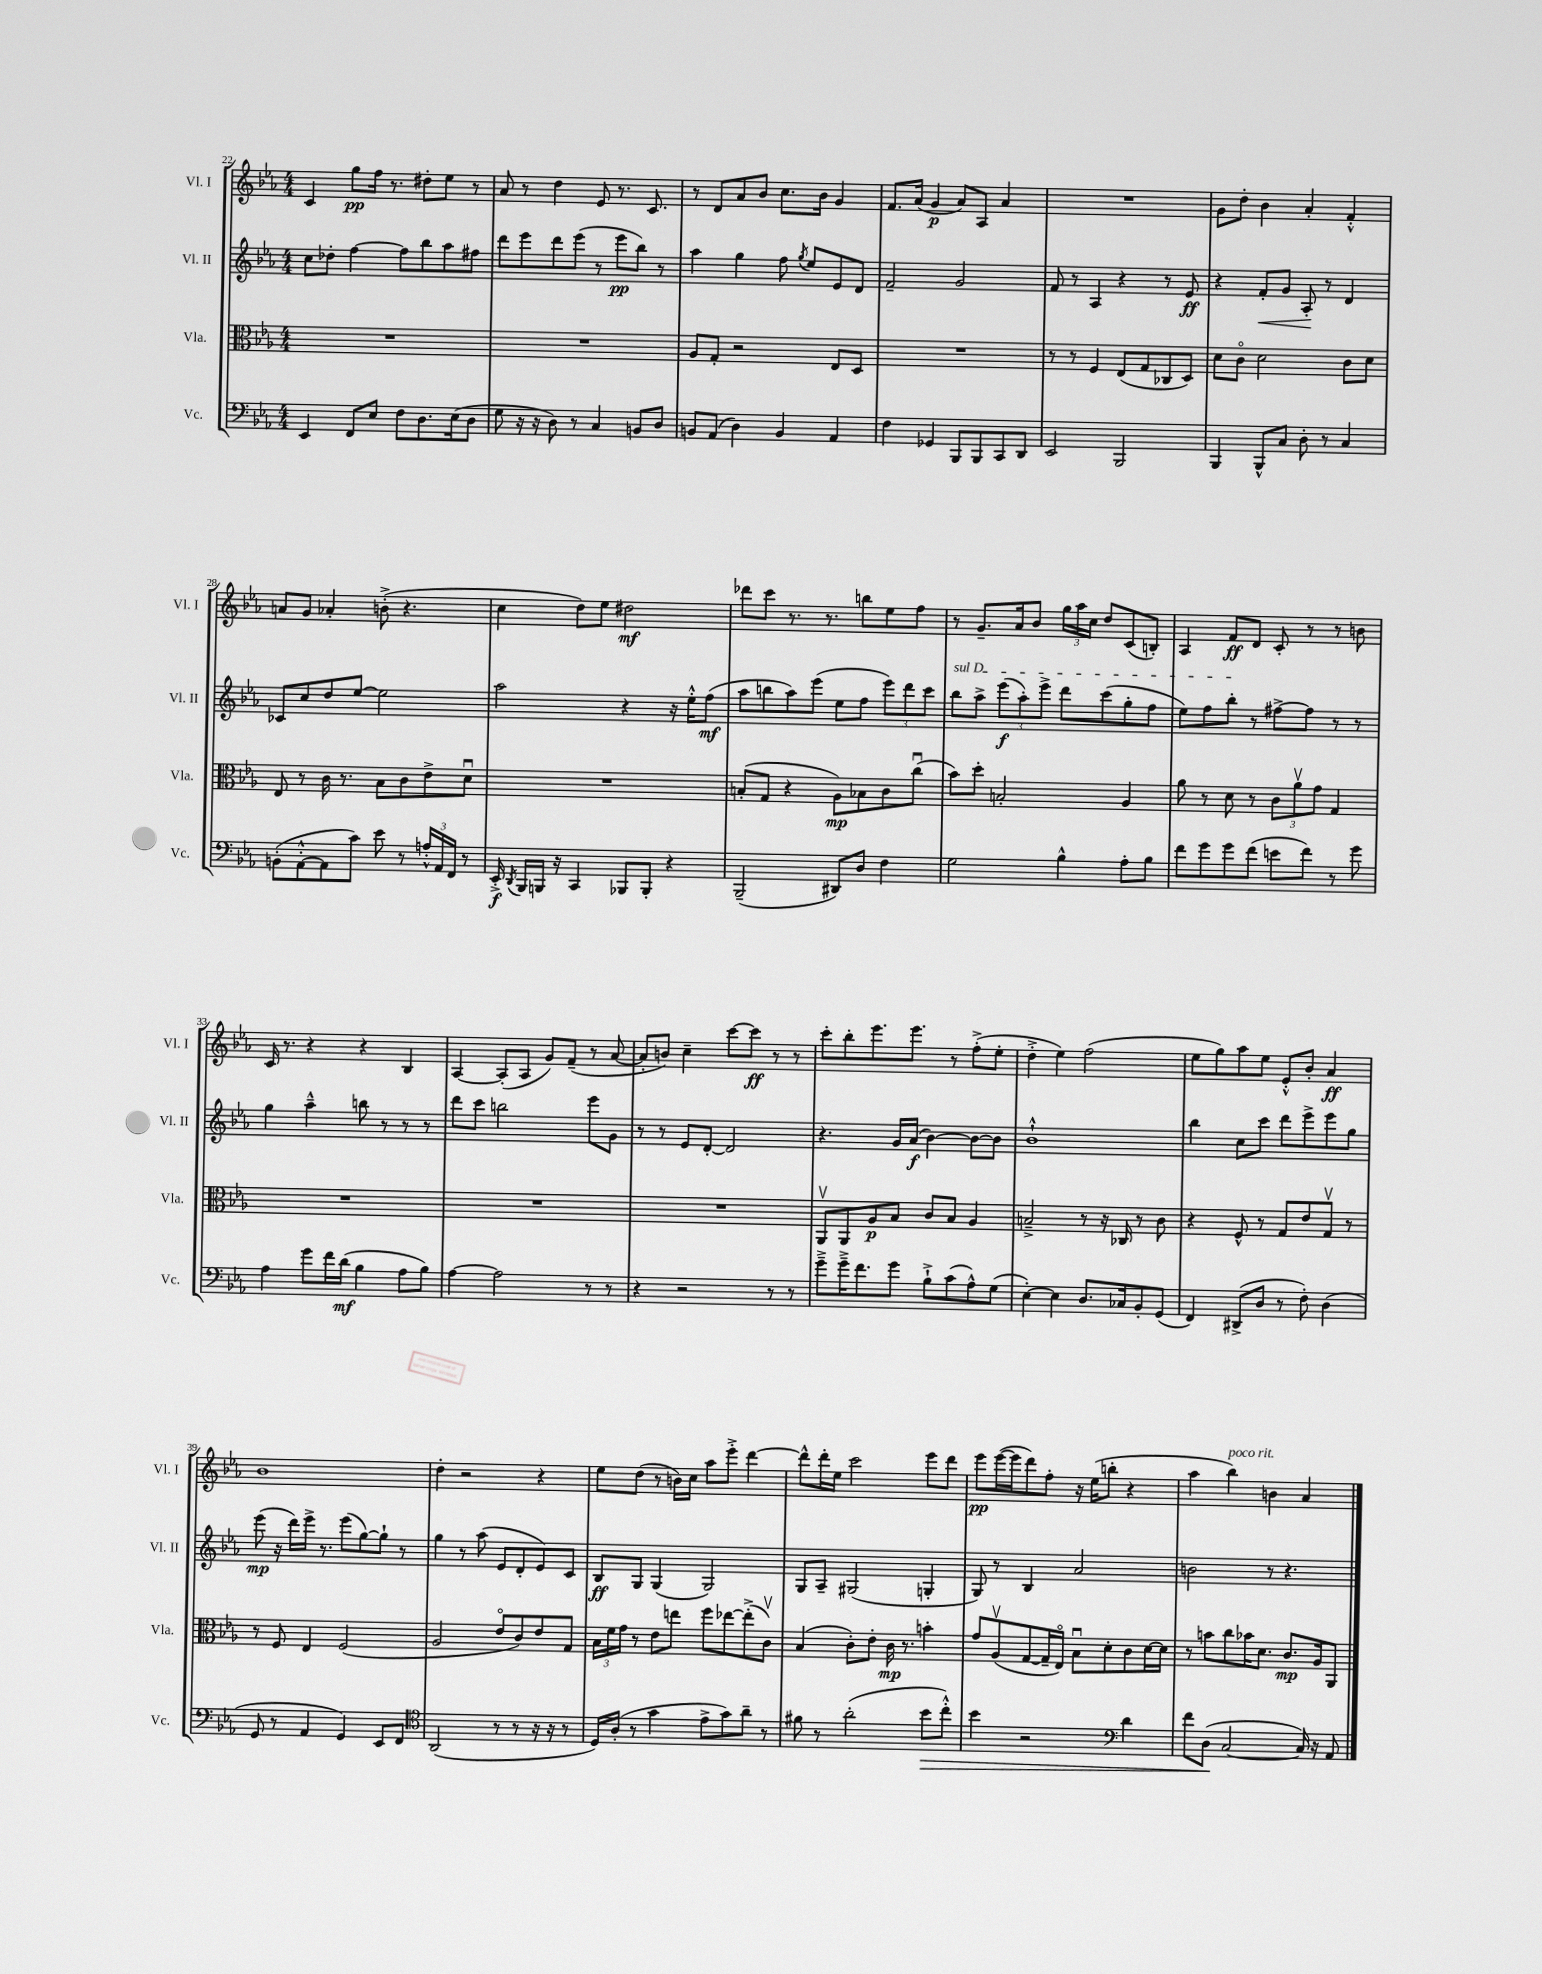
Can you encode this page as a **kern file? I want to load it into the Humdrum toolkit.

**kern	**dynam	**kern	**dynam	**kern	**dynam	**kern	**dynam
*part4	*part4	*part3	*part3	*part2	*part2	*part1	*part1
*staff4	*staff4	*staff3	*staff3	*staff2	*staff2	*staff1	*staff1
*I"Vc.	*	*I"Vla.	*	*I"Vl. II	*	*I"Vl. I	*
*I'Vc.	*	*I'Vla.	*	*I'Vl. II	*	*I'Vl. I	*
*clefF4	*	*clefC3	*	*clefG2	*	*clefG2	*
*k[b-e-a-]	*	*k[b-e-a-]	*	*k[b-e-a-]	*	*k[b-e-a-]	*
*M4/4	*	*M4/4	*	*M4/4	*	*M4/4	*
=22	=22	=22	=22	=22	=22	=22	=22
4EE-/	.	1r	.	8cc\L	.	4c/	.
.	.	.	.	8dd-X'\J	.	.	.
8FF/L	.	.	.	[4ff\	.	8gg\L	pp
8E-/J	.	.	.	.	.	16ff\Jk	.
.	.	.	.	.	.	8.r	.
8F\L	.	.	.	8ff\L]	.	.	.
8.D\	.	.	.	8bb-\	.	8dd#X'\L	.
.	.	.	.	8aa-\	.	8ee-\J	.
(16E-\k	.	.	.	.	.	.	.
8D\J	.	.	.	8ff#X\J	.	8r	.
=23	=23	=23	=23	=23	=23	=23	=23
8G\	.	1r	.	8ddd\L	.	8a-/	.
16r	.	.	.	8eee-\	.	8r	.
16r	.	.	.	.	.	.	.
8D\)	.	.	.	8ddd\	.	4dd\	.
8r	.	.	.	(8eee-\J	.	.	.
4C/	.	.	.	8r	.	8e-/	.
.	.	.	.	8eee-\L	pp	8.r	.
8BBn/L	.	.	.	8bb-\J)	.	.	.
.	.	.	.	.	.	8.c/	.
8D/J	.	.	.	8r	.	.	.
=24	=24	=24	=24	=24	=24	=24	=24
8BBn/L	.	8A-/L	.	4aa-\	.	8r	.
(8AA-/J	.	8G'/J	.	.	.	8d/L	.
4D\)	.	2r	.	4gg\	.	8a-/	.
.	.	.	.	.	.	8b-/J	.
4BB/	.	.	.	8ff\	.	8.cc\L	.
.	.	.	.	8qgg/	.	.	.
.	.	.	.	8ee-/L	.	.	.
.	.	.	.	.	.	16b-\Jk	.
4AA-/	.	8E-/L	.	8e-/	.	4g/	.
.	.	8D/J	.	8d/J	.	.	.
=25	=25	=25	=25	=25	=25	=25	=25
4F\	.	1r	.	2f~/	.	8.f/L	.
.	.	.	.	.	.	(16a-/Jk	.
4GG-X/	.	.	.	.	.	4g/	p
8BBB-/L	.	.	.	2g/	.	8a-/L)	.
8BBB-/	.	.	.	.	.	8A-/J	.
8CC/	.	.	.	.	.	4a-/	.
8DD/J	.	.	.	.	.	.	.
=26	=26	=26	=26	=26	=26	=26	=26
2EE-/	.	8r	.	8f/	.	1r	.
.	.	8r	.	8r	.	.	.
.	.	4F/	.	4A-/	.	.	.
2BBB-/	.	(8E-/L	.	4r	.	.	.
.	.	8G/	.	.	.	.	.
.	.	8C-X/	.	8r	.	.	.
.	.	8D/J)	.	8e-/	ff	.	.
=27	=27	=27	=27	=27	=27	=27	=27
4BBB-/	.	8d\L	.	4r	.	8g\L	.
.	.	8c\J	.	.	.	8dd'\J	.
!	!	!	!	!	!LO:HP:b	!	!
8BBB-^^/L	.	2d\	.	8f'/L	<	4b-\	.
8C/J	.	.	.	8g/J	.	.	.
8D'\	.	.	.	8A-'/	.	4a-'/	.
8r	.	.	.	8r	[	.	.
4C/	.	8c\L	.	4d/	.	4f'^^/	.
.	.	8d\J	.	.	.	.	.
!!LO:LB:g=z
=28	=28	=28	=28	=28	=28	=28	=28
(8BBn'\L	.	8E-/	.	8c-X/L	.	8an/L	.
[8AA-'^^\	.	8r	.	8cc/	.	8g/J	.
8AA-\]	.	16c\	.	8dd/	.	4a-X'/	.
.	.	8.r	.	.	.	.	.
8c\J)	.	.	.	[8ee-/J	.	.	.
8e-\	.	8B-\L	.	2ee-\]	.	(8bn'^\	.
8r	.	8c\	.	.	.	4.r	.
24An'^^/LL	.	8e-^\	.	.	.	.	.
24AA-/	.	.	.	.	.	.	.
24FF/JJ	.	.	.	.	.	.	.
8r	.	8du\J	.	.	.	.	.
=29	=29	=29	=29	=29	=29	=29	=29
16EE-'^/	f	1r	.	2aa-\	.	4cc\	.
8qDD/	.	.	.	.	.	.	.
16BBB-/LL	.	.	.	.	.	.	.
16BBBn/JJ	.	.	.	.	.	.	.
16r	.	.	.	.	.	.	.
4CC/	.	.	.	.	.	8dd\L)	.
.	.	.	.	.	.	8ee-\J	.
8BBB-X/L	.	.	.	4r	.	2dd#X\	mf
8BBB-'/J	.	.	.	.	.	.	.
4r	.	.	.	16r	.	.	.
.	.	.	.	16ee-'^^\KL	.	.	.
.	.	.	.	(8ff\J	mf	.	.
=30	=30	=30	=30	=30	=30	=30	=30
(2BBB-~/	.	(8Bn'/L	.	8aa-\L	.	8ddd-X\L	.
.	.	8G/J	.	8bbn\	.	8ccc\J	.
.	.	4r	.	8aa-\)	.	8.r	.
.	.	.	.	(8eee-\J	.	.	.
.	.	.	.	.	.	8.r	.
8DD#X/L)	.	8A-\L)	mp	8ee-\L	.	.	.
8D/J	.	8B-X\	.	8ff\J	.	8bbn\L	.
4F\	.	8c\	.	12eee-\L)	.	8ee-\	.
.	.	.	.	12ddd\	.	.	.
.	.	(8ccu\J	.	.	.	8ff\J	.
.	.	.	.	12ccc\J	.	.	.
=31	=31	=31	=31	=31	=31	=31	=31
!	!	!	!	!LO:TX:a:i:t=sul D	!	!	!
2G\	.	8b-\L)	.	8bb-\L	.	8r	.
.	.	8dd'\J	.	8aa-^\J	.	8.g~/L	.
.	.	2Bn'/	.	(12eee-\L	f	.	.
.	.	.	.	.	.	16a-/k	.
.	.	.	.	12aa-'\)	.	.	.
.	.	.	.	.	.	8b-/J	.
.	.	.	.	12eee-^\J	.	.	.
4B-^^\	.	.	.	8ddd\L	.	24gg\LL	.
.	.	.	.	.	.	24aa-\	.
.	.	.	.	.	.	24cc\JJ	.
.	.	.	.	(8ccc\	.	8dd/L	.
8A-'\L	.	4A-/	.	8gg'\	.	(8c/	.
8B-\J	.	.	.	8ff\J	.	8Bn'/J)	.
=32	=32	=32	=32	=32	=32	=32	=32
8f\L	.	8a-\	.	8ee-\L)	.	4A-/	.
8g\	.	8r	.	8ff\	.	.	.
8g\	.	8d\	.	8bb-'\J	.	8f/L	ff
(8f\J	.	8r	.	8r	.	8d/J	.
8en\L	.	12c\L	.	[8ff#X^\L	.	8c'/	.
.	.	12a-v\	.	.	.	.	.
8f\J)	.	.	.	8ff#\J]	.	8r	.
.	.	12g\J	.	.	.	.	.
8r	.	4G/	.	8r	.	8r	.
8g\	.	.	.	8r	.	8bn\	.
!!LO:LB:g=z
=33	=33	=33	=33	=33	=33	=33	=33
4A-\	.	1r	.	4gg\	.	16c/	.
.	.	.	.	.	.	8.r	.
8g\L	.	.	.	4aa-~^^\	.	4r	.
16f\L	.	.	.	.	.	.	.
(16d\JJ	mf	.	.	.	.	.	.
4B-\	.	.	.	8bbn\	.	4r	.
.	.	.	.	8r	.	.	.
8A-\L	.	.	.	8r	.	4B-/	.
8B-\J)	.	.	.	8r	.	.	.
=34	=34	=34	=34	=34	=34	=34	=34
[4A-\	.	1r	.	8ddd\L	.	[4A-/	.
.	.	.	.	8ccc\J	.	.	.
2A-\]	.	.	.	2bbn\	.	(8A-'/L]	.
.	.	.	.	.	.	8A-/J	.
.	.	.	.	.	.	8g/L)	.
.	.	.	.	.	.	(8f~/J	.
8r	.	.	.	8eee-\L	.	8r	.
8r	.	.	.	8g\J	.	[8a-/	.
=35	=35	=35	=35	=35	=35	=35	=35
4r	.	1r	.	8r	.	8a-'/L]	.
.	.	.	.	8r	.	8bn/J)	.
2r	.	.	.	8e-/L	.	4cc~\	.
.	.	.	.	[8d'/J	.	.	.
.	.	.	.	2d/]	.	[8ccc\L	.
.	.	.	.	.	.	8ccc\J]	ff
8r	.	.	.	.	.	8r	.
8r	.	.	.	.	.	8r	.
=36	=36	=36	=36	=36	=36	=36	=36
8g~^\L	.	8AA-v/L	.	4.r	.	8ccc'\L	.
16g~^\K	.	8AA-/	.	.	.	8bb-'\	.
8.f\	.	.	.	.	.	.	.
.	.	8A-/	p	.	.	8.eee-\	.
8g\J	.	8B-/J	.	16g/LL	.	.	.
.	.	.	.	(16a-/JJ	f	8.eee-\J	.
8B-`^\L	.	8c/L	.	[4b-\)	.	.	.
(8c\	.	8B-/J	.	.	.	8r	.
8A-^^\)	.	4A-/	.	8b-\L_	.	(8ff'^\L	.
(8G\J	.	.	.	8b-\J]	.	8ee-'\J	.
=37	=37	=37	=37	=37	=37	=37	=37
[4E-'\)	.	2Bn~^/	.	1b-`^^	.	4dd'^\	.
4E-\]	.	.	.	.	.	4ee-\)	.
8.D/L	.	8r	.	.	.	(2ff\	.
.	.	16r	.	.	.	.	.
16C-X/k	.	16C-X/	.	.	.	.	.
8BB-'/	.	8r	.	.	.	.	.
(8GG/J	.	8c\	.	.	.	.	.
=38	=38	=38	=38	=38	=38	=38	=38
4FF/)	.	4r	.	4bb-\	.	8ee-\L	.
.	.	.	.	.	.	8gg\)	.
(8DD#X^/L	.	8F^^/	.	8cc\L	.	8aa-\	.
8D/J	.	8r	.	8ccc\J	.	8ee-\J	.
8r	.	8G/L	.	8ddd\L	.	8e-'^^/L	.
8F'\)	.	8e-/	.	8eee-^\	.	8b-'/J	.
(4D\	.	8Gv/J	.	8eee-\	.	4a-/	ff
.	.	8r	.	8gg\J	.	.	.
!!LO:LB:g=z
=39	=39	=39	=39	=39	=39	=39	=39
8GG/	.	8r	.	(8eee-\	mp	1b-	.
8r	.	8F/	.	16r	.	.	.
.	.	.	.	16ddd\LL)	.	.	.
4AA-/	.	4E-/	.	16eee-^\JJ	.	.	.
.	.	.	.	8.r	.	.	.
4GG/)	.	(2F/	.	(8eee-\L	.	.	.
.	.	.	.	[8gg\)	.	.	.
8EE-/L	.	.	.	8gg`\J]	.	.	.
8FF/J	.	.	.	8r	.	.	.
=40	=40	=40	=40	=40	=40	=40	=40
*clefC4	*	*	*	*	*	*	*
(2AA-/	.	2A-/	.	4gg\	.	4dd'\	.
.	.	.	.	8r	.	2r	.
.	.	.	.	(8aa-\	.	.	.
8r	.	8e-/L	.	8e-/L	.	.	.
8r	.	8c/)	.	8d'/	.	.	.
16r	.	8e-/	.	8e-/)	.	4r	.
16r	.	.	.	.	.	.	.
8r	.	8G/J	.	8c/J	.	.	.
=41	=41	=41	=41	=41	=41	=41	=41
16D/LL)	.	24B-\LL	.	8B-/L	ff	8ee-\L	.
.	.	24f\	.	.	.	.	.
(16A-'/JJ	.	.	.	.	.	.	.
.	.	24g\JJ	.	.	.	.	.
8r	.	8r	.	8G/J	.	(8dd\J	.
4g\	.	8e-\L	.	(4G/	.	8r	.
.	.	8een\J	.	.	.	16bn\LL)	.
.	.	.	.	.	.	16cc\JJ	.
8e-^\L	.	8ff\L	.	2G/)	.	8aa-\L	.
8g\)	.	[8ee-X\	.	.	.	8eee-'^\J	.
8a-~\J	.	(8ee-'^\]	.	.	.	[4ddd\	.
8r	.	8cv\J)	.	.	.	.	.
=42	=42	=42	=42	=42	=42	=42	=42
8f#X\	.	(4B-/	.	8G/L	.	8ddd^^\L]	.
8r	.	.	.	8A-~/J	.	16ddd'\L	.
.	.	.	.	.	.	16ee-\JJ	.
(2a-'\	.	8c'\L)	.	(2G#X/	.	2ccc\	.
.	.	8e-'\J	.	.	.	.	.
.	.	16c\	mp	.	.	.	.
.	.	8.r	.	.	.	.	.
!	!LO:HP:b	!	!	!	!	!	!
8b-\L	>	4bn'\	.	4Gn'/	.	8eee-\L	.
8cc'^^\J)	.	.	.	.	.	8ddd\J	.
=43	=43	=43	=43	=43	=43	=43	=43
4b-\	.	8g/L	.	8G/)	.	8eee-\L	pp
.	.	(8A-v/	.	8r	.	([16eee-\L	.
.	.	.	.	.	.	16eee-\J]	.
2r	.	[8G/	.	4B-/	.	8ddd\)	.
.	.	16G~/L]	.	.	.	8ff'\J	.
.	.	16E-/JJ)	.	.	.	.	.
.	.	8B-u\L	.	2a-/	.	16r	.
.	.	.	.	.	.	(16ee-\KL	.
.	.	8d'\	.	.	.	8bbn'\J	.
*clefF4	*	*	*	*	*	*	*
4d\	.	8c\	.	.	.	4r	.
.	.	[16d\L	.	.	.	.	.
.	.	16d\JJ]	.	.	.	.	.
=44	=44	=44	=44	=44	=44	=44	=44
8f\L	.	8r	.	2bn\	.	4aa-\	.
(8D\J	.	8bn\L	.	.	.	.	.
!	!	!	!	!	!	!LO:TX:a:i:t=poco rit.	!
[2C/	]	8cc\	.	.	.	4bb-\)	.
.	.	16b-X\K	.	.	.	.	.
.	.	8.d\J	.	.	.	.	.
.	.	.	.	8r	.	4bn\	.
.	.	8.c/L	mp	4.r	.	.	.
16C/])	.	.	.	.	.	4a-/	.
16r	.	16A-/k	.	.	.	.	.
8AA-/	.	8AA-/J	.	.	.	.	.
==	==	==	==	==	==	==	==
*-	*-	*-	*-	*-	*-	*-	*-
